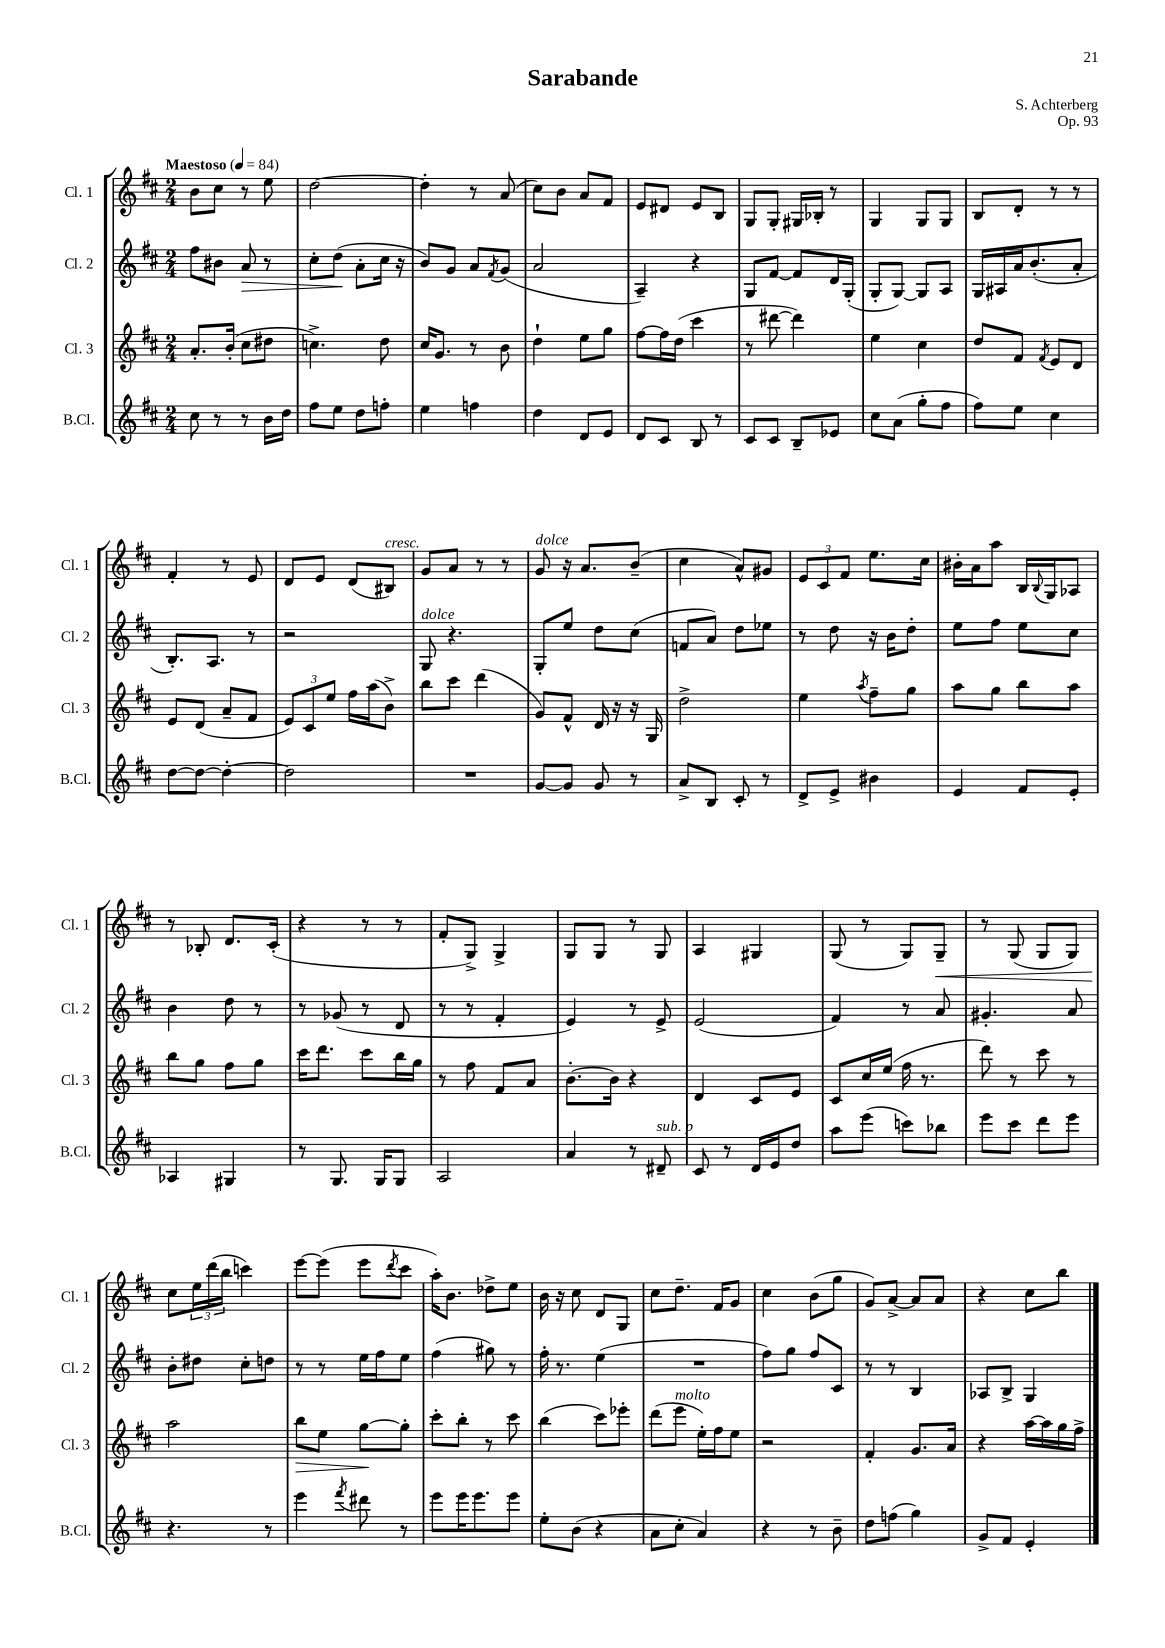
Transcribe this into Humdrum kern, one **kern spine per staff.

**kern	**kern	**kern	**kern
*staff4	*staff3	*staff2	*staff1
*clefG2	*clefG2	*clefG2	*clefG2
*k[f#c#]	*k[f#c#]	*k[f#c#]	*k[f#c#]
*M2/4	*M2/4	*M2/4	*M2/4
*MM84	*MM84	*MM84	*MM84
8cc#	8.a'	8ff#	8b
8r	.	8b#	8cc#
.	(16b'	.	.
8r	8cc#	8a	8r
16b	8dd#	8r	8ee
16dd	.	.	.
=	=	=	=
8ff#	4.cc^)	8cc#'	[2dd
8ee	.	(8dd	.
8dd	.	8a'	.
8ff'	8dd	16cc#	.
.	.	16r	.
=	=	=	=
4ee	16cc#	8b)	4dd']
.	8.g	.	.
.	.	8g	.
4ff	8r	8a	8r
.	.	8qf#	.
.	8b	(8g	(8a
=	=	=	=
4dd	4dd`	2a	8cc#)
.	.	.	8b
8d	8ee	.	8a
8e	8gg	.	8f#
=	=	=	=
8d	[8ff#	4A~)	8e
8c#	16ff#]	.	8d#
.	(16dd	.	.
8B	4ccc#	4r	8e
8r	.	.	8B
=	=	=	=
8c#	8r	8G	8G
8c#	[8ddd#	[8f#	8G'
8B~	4ddd#])	8f#]	16G#
.	.	.	16B-'
8e-	.	16d	8r
.	.	(16G'	.
=	=	=	=
8cc#	4ee	8G'	4G
(8a	.	[8G)	.
8gg'	4cc#	8G]	8G
8ff#	.	8A	8G
=	=	=	=
8ff#)	8dd	16G	8B
.	.	16A#	.
8ee	8f#	16a	8d'
.	.	(8.b'	.
.	8qf#	.	.
4cc#	8e	.	8r
.	8d	8a'	8r
=	=	=	=
[8dd	8e	8.B')	4f#'
8dd_	(8d	.	.
.	.	8.A	.
4dd'_	8a~	.	8r
.	8f#	8r	8e
=	=	=	=
2dd]	12e)	2r	8d
.	12c#	.	.
.	.	.	8e
.	12ee	.	.
.	16ff#	.	(8d
.	(16aa	.	.
.	8b^)	.	8B#)
=	=	=	=
2r	8bb	8G	8g
.	8ccc#	4.r	8a
.	(4ddd	.	8r
.	.	.	8r
=	=	=	=
[8g	8g)	8G'	8g
8g]	8f#^^	8ee	16r
.	.	.	8.a
8g	16d	8dd	.
.	16r	.	.
8r	16r	(8cc#	(8b~
.	16G	.	.
=	=	=	=
8a^	2dd^	8f	4cc#
8B	.	8a)	.
8c#'	.	8dd	8a^^)
8r	.	8ee-	8g#
=	=	=	=
8d^	4ee	8r	12e
.	.	.	12c#
8e^	.	8dd	.
.	.	.	12f#
.	8qaa	.	.
4b#	8ff#~	16r	8.ee
.	.	16b	.
.	8gg	8dd'	.
.	.	.	16cc#
=	=	=	=
4e	8aa	8ee	16b#'
.	.	.	16a
.	8gg	8ff#	8aa
8f#	8bb	8ee	16B
.	.	.	8qqB
.	.	.	16G
8e'	8aa	8cc#	8A-
=	=	=	=
4A-	8bb	4b	8r
.	8gg	.	8B-'
4G#	8ff#	8dd	8.d
.	8gg	8r	.
.	.	.	(16c#'
=	=	=	=
8r	16ccc#	8r	4r
.	8.ddd	.	.
8.G	.	(8g-	.
.	8ccc#	8r	8r
16G	.	.	.
8G	16bb	8d	8r
.	16gg	.	.
=	=	=	=
2A	8r	8r	8f#'
.	8ff#	8r	8G^)
.	8f#	4f#'	4G^
.	8a	.	.
=	=	=	=
4a	[8.b'	4e)	8G
.	.	.	8G
.	16b]	.	.
8r	4r	8r	8r
8d#~	.	8e^	8G
=	=	=	=
8c#	4d	(2e	4A
8r	.	.	.
16d	8c#	.	4G#
16e	.	.	.
8dd	8e	.	.
=	=	=	=
8aa	8c#	4f#)	(8G
(8eee	16cc#	.	8r
.	(16ee	.	.
8ccc)	16ff#	8r	8G)
.	8.r	.	.
8bb-	.	8a	8G~
=	=	=	=
8eee	8ddd)	4.g#'	8r
8ccc#	8r	.	(8G
8ddd	8ccc#	.	8G
8eee	8r	8a	8G)
=	=	=	=
4.r	2aa	8b'	8cc#
.	.	8dd#	24ee
.	.	.	(24ddd
.	.	.	24bb
.	.	8cc#'	4ccc)
8r	.	8dd	.
=	=	=	=
4eee	8bb	8r	[8eee
.	8ee	8r	(8eee]
8qfff#	.	.	.
8ddd#	[8gg	16ee	8eee
.	.	16ff#	.
.	.	.	8qddd
8r	8gg']	8ee	8ccc#
=	=	=	=
8eee	8ccc#'	(4ff#	16aa')
.	.	.	8.b
16eee	8bb'	.	.
8.eee	.	.	.
.	8r	8gg#)	8dd-^
8eee	8ccc#	8r	8ee
=	=	=	=
8ee'	(4bb	16ff#'	16b
.	.	8.r	16r
(8b	.	.	8cc#
4r	8ccc#)	(4ee	8d
.	8eee-'	.	8G
=	=	=	=
8a	(8ddd	2r	8cc#
8cc#'	8eee	.	8.dd~
4a)	16ee')	.	.
.	16ff#	.	16f#
.	8ee	.	8g
=	=	=	=
4r	2r	8ff#)	4cc#
.	.	8gg	.
8r	.	8ff#	(8b
8b~	.	8c#	8gg
=	=	=	=
8dd	4f#'	8r	8g)
(8ff	.	8r	[8a^
4gg)	8.g	4B	8a]
.	.	.	8a
.	16a	.	.
=	=	=	=
8g^	4r	8A-	4r
8f#	.	8B^	.
4e'	[16aa	4G	8cc#
.	16aa]	.	.
.	16gg	.	8bb
.	16ff#^	.	.
==	==	==	==
*-	*-	*-	*-
